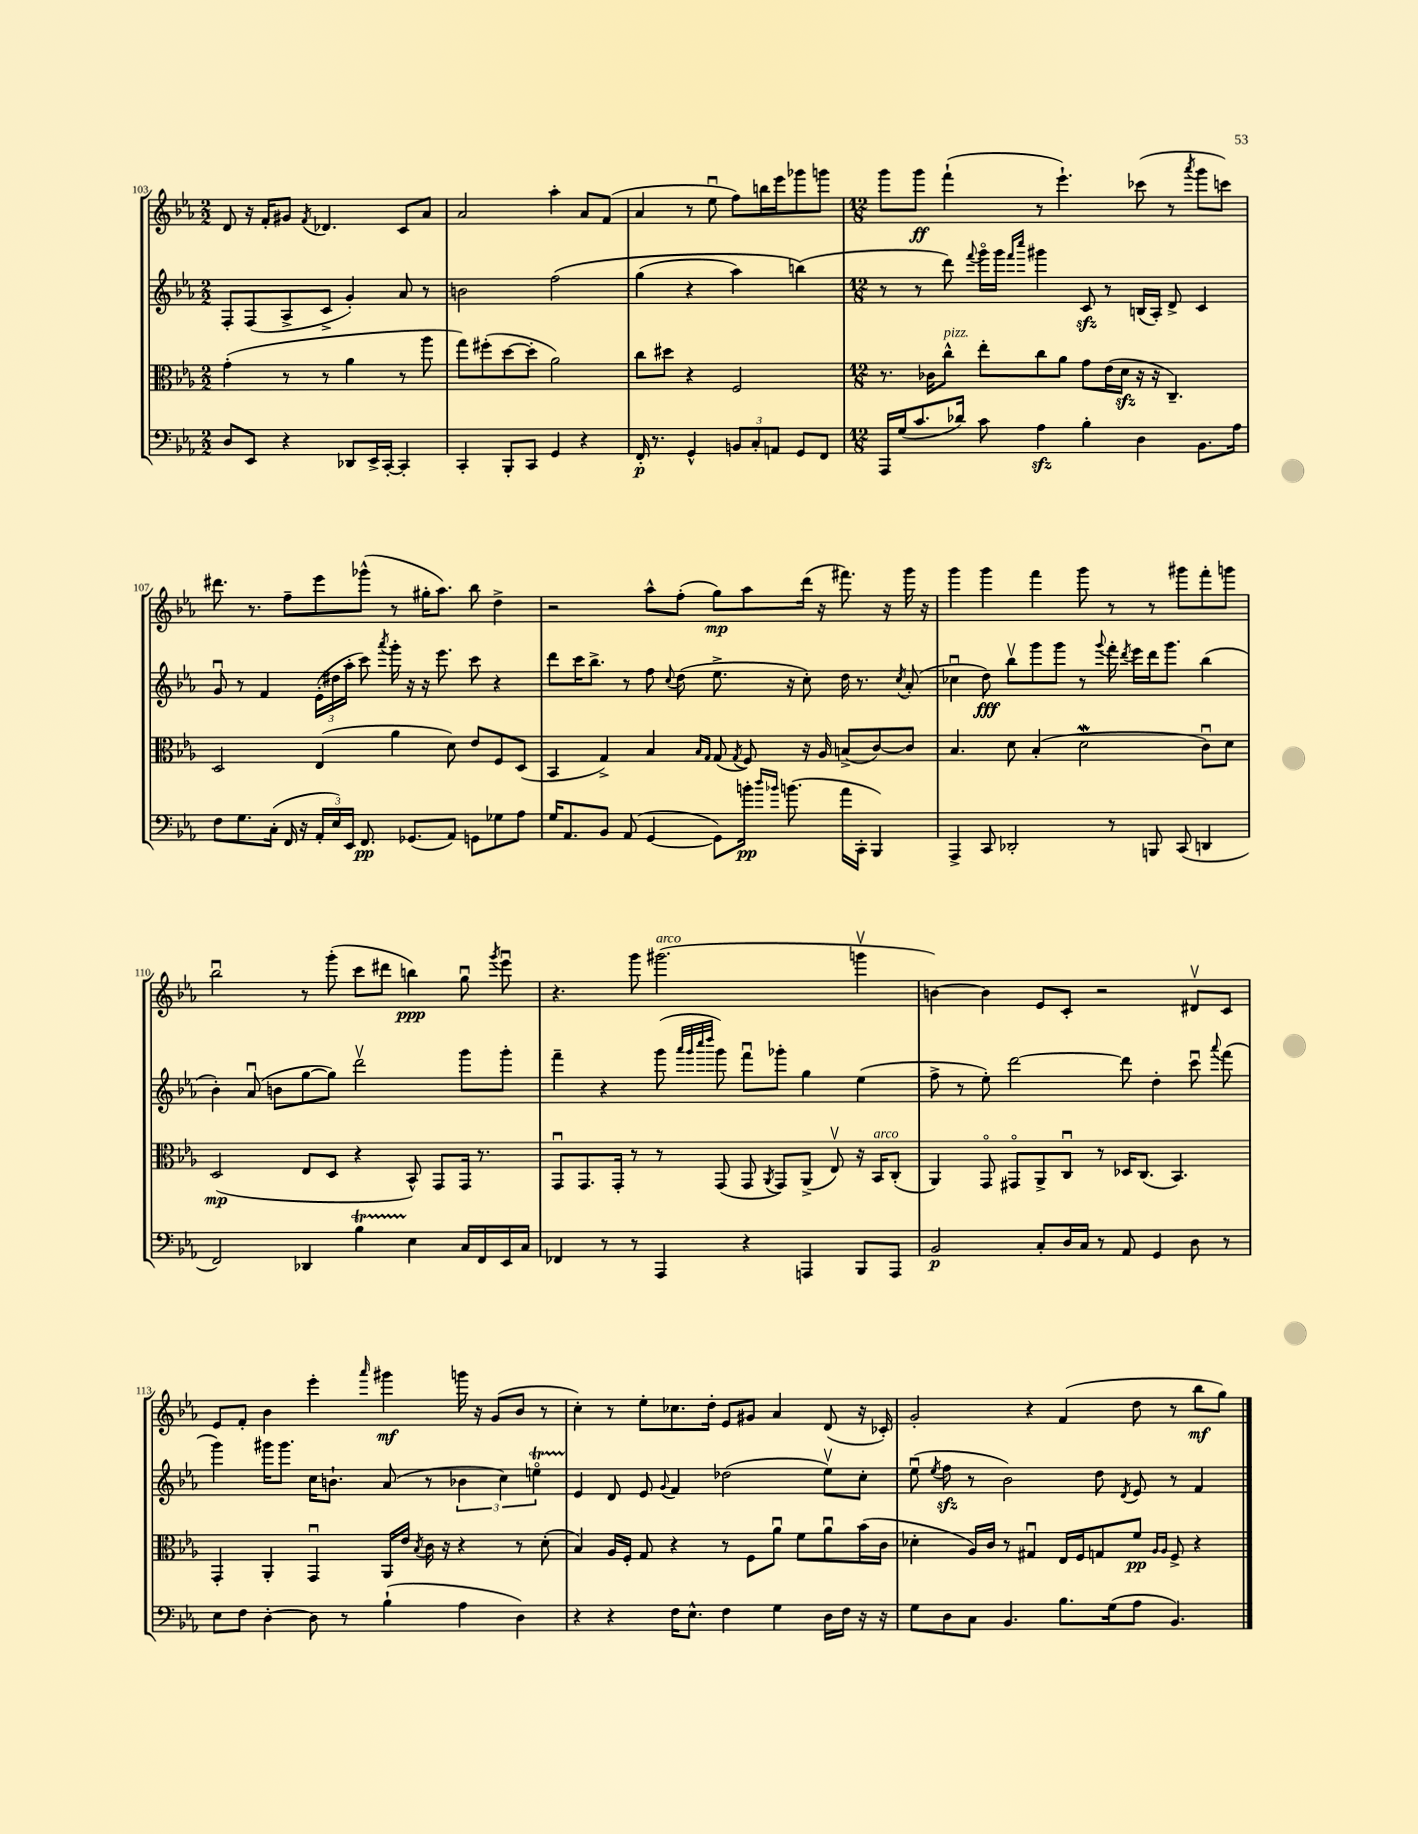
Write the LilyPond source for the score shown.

<<
\new StaffGroup <<
\new Staff = "s0" {
    \clef treble \key ees \major \numericTimeSignature \time 2/2
    \autoBeamOff d'8 r16 f'16[-. gis'8] \acciaccatura { f'8 } des'4. c'8[ aes'8] |
    aes'2 aes''4-. aes'8[ f'8]( |
    aes'4 r8 ees''8\downbow f''8[) b''16 ees'''16 ges'''8 g'''8] |
    \numericTimeSignature \time 12/8 g'''8[ g'''8]\ff f'''4-!( r8 ees'''4.-!) ces'''8( r8 \acciaccatura { aes'''8 } g'''8[ c'''8]) |
    dis'''8. r8. f''8[-- ees'''8 ges'''8]-^( r8 gis''16[-. aes''8.]) bes''8 d''4-> |
    r2 aes''8[-^ f''8]-.( g''8[\mp) aes''8 d'''16]( r16 fis'''8.) r16 g'''16 r16 |
    g'''4 g'''4 f'''4 g'''8 r8 r8 gis'''8[ f'''8-. g'''8] |
    bes''2\downbow r8 g'''8-.( c'''8[ dis'''8] b''4\ppp) g''8\downbow \acciaccatura { g'''8 } ees'''8\downbow |
    r4. g'''8 gis'''2.^\markup { \italic "arco" }( g'''4\upbow |
    b'4~) b'4 ees'8[ c'8]-. r2 dis'8[\upbow c'8] |
    ees'8[ f'8]-. bes'4 ees'''4-. \grace { aes'''16 } gis'''4\mf g'''16 r16 g'8[( bes'8] r8 |
    c''4-.) r8 ees''8[-. ces''8. d''16]-. ees'8[ gis'8] aes'4 d'8( r16 ces'16-.) |
    g'2-. r4 f'4( d''8 r8 bes''8[\mf g''8]) \bar "|." |
}
\new Staff = "s1" {
    \clef treble \key ees \major \numericTimeSignature \time 2/2
    \autoBeamOff f8[-. f8( aes8-> c'8]-> g'4-.) aes'8 r8 |
    b'2 f''2\( |
    g''4( r4 aes''4) b''4(\) |
    \numericTimeSignature \time 12/8 r8 r8 d'''8) \appoggiatura { f'''8 } g'''16[\flageolet g'''16] \grace { f'''16[ c''''16] } gis'''4 c'8\sfz r8 b16[( aes16]-.) d'8-> c'4 |
    g'8\downbow r8 f'4 \tuplet 3/2 { ees'16[-.( dis''16 aes''16]-. } c'''8) \acciaccatura { aes'''8 } g'''16-. r16 r16 ees'''8. c'''8 r4 |
    d'''8[ c'''16 bes''8.]-> r8 f''8 \appoggiatura { c''8 } d''8( ees''8.-> r16 c''8-.) d''16 r8. \acciaccatura { c''8 } aes'8-.( |
    ces''4\downbow d''8\fff) bes''8[\upbow g'''8 g'''8] r8 \appoggiatura { g'''8 } f'''16-. \acciaccatura { d'''8 } ees'''16[ d'''16 g'''8.] bes''4( |
    bes'4-.) aes'8\downbow( b'8[ g''8~ g''8]) d'''2\upbow g'''8[ g'''8]-. |
    f'''4-- r4 g'''8( \grace { aes'''32[ g'''32 c''''32 d''''32] } g'''8) f'''8[\downbow ges'''8]-. g''4 ees''4( |
    f''8-> r8 ees''8-.) d'''2~ d'''8 d''4-. c'''8\downbow \appoggiatura { aes'''8 } f'''8( |
    g'''4) gis'''16[ gis'''8.] c''16[ b'8.]-! aes'8( r8 \tuplet 3/2 { bes'4 c''4) e''4\flageolet\startTrillSpan } |
    ees'4\stopTrillSpan d'8 ees'8 \appoggiatura { g'8 } f'4 des''2( ees''8[\upbow) c''8]-. |
    ees''8\downbow( \acciaccatura { ees''8 } f''8\sfz r8 bes'2) d''8 \acciaccatura { d'8 } ees'8 r8 f'4 \bar "|." |
}
\new Staff = "s2" {
    \clef alto \key ees \major \numericTimeSignature \time 2/2
    \autoBeamOff g'4-.( r8 r8 aes'4 r8 aes''8 |
    g''8[) fis''8-.( d''8~ d''8]-. aes'2) |
    c''8[ dis''8] r4 f2 |
    \numericTimeSignature \time 12/8 r8. ces'16[ c''8]-^^\markup { \italic "pizz." } ees''8[-. c''8 aes'8] g'8[ ees'16( d'16]\sfz r16 r16 c4.--) |
    d2 ees4( aes'4 d'8) ees'8[ f8 d8]( |
    bes,4 g4->) bes4 \grace { bes16[ g16] } g8( \acciaccatura { g8 } f8) r16 aes16 b8[->( c'8~) c'8] |
    bes4. d'8 bes4-.( d'2\mordent c'8[\downbow) d'8] |
    d2\mp( ees8[ d8] r4 bes,8-^) g,8[ g,16] r8. |
    g,8[\downbow g,8. g,16]-. r8 r8 g,8( g,8 \acciaccatura { aes,8 } g,8[) aes,8]->( ees8\upbow) r16 bes,16[^\markup { \italic "arco" } c8]-.( |
    aes,4) g,8\flageolet gis,8[\flageolet aes,8-> c8]\downbow r8 des16[ c8.]( bes,4.) |
    g,4-. aes,4-. g,4\downbow aes,16[ ees'16] \acciaccatura { bes8 } c'16 r16 r4 r8 d'8-.( |
    bes4) aes16[ f16]-. g8 r4 r8 f8[ aes'8]\downbow f'8[ aes'8\downbow bes'16( c'16] |
    des'4-. aes16[) c'16] r8 gis4\downbow ees16[ f16 g8 f'8]\pp \grace { aes16[ aes16] } f8-> r4 \bar "|." |
}
\new Staff = "s3" {
    \clef bass \key ees \major \numericTimeSignature \time 2/2
    \autoBeamOff d8[ ees,8] r4 des,8[ ees,16-> c,16]~-. c,4-. |
    c,4-. bes,,8[-. c,8] g,4 r4 |
    f,16-.\p r8. g,4-^ \tuplet 3/2 { b,8[ c8-. a,8] } g,8[ f,8] |
    \numericTimeSignature \time 12/8 aes,,16[ g16( c'8. des'16]) c'8 aes4\sfz bes4-. d4 bes,8.[ aes16] |
    f8[ g8. c16]-.( f,16 r16 \tuplet 3/2 { aes,16[-. ees16) ees,16] } f,8.\pp ges,8.[( aes,8]) g,8[ ges8 aes8] |
    g16[ aes,8. bes,8] aes,8( g,4~ g,8[) b'16]-.\pp \grace { d''16[ bes'16] } b'8.( aes'16[ c,16]-. bes,,4) |
    aes,,4-> c,8 des,2-. r8 b,,8 c,8( d,4 |
    f,2) des,4 bes4\startTrillSpan ees4\stopTrillSpan c16[ f,16 ees,16 c16] |
    fes,4 r8 r8 aes,,4 r4 a,,4 bes,,8[ a,,8] |
    bes,2\p c8[-. d16 c16] r8 aes,8 g,4 d8 r8 |
    ees8[ f8] d4~-. d8 r8 bes4-!( aes4 d4) |
    r4 r4 f16[ ees8.]-^ f4 g4 d16[ f16] r16 r16 |
    g8[ d8 c8] bes,4. bes8.[ g16( aes8] bes,4.) \bar "|." |
}
>>
>>
\layout { \context { \Score currentBarNumber = #103 } }
